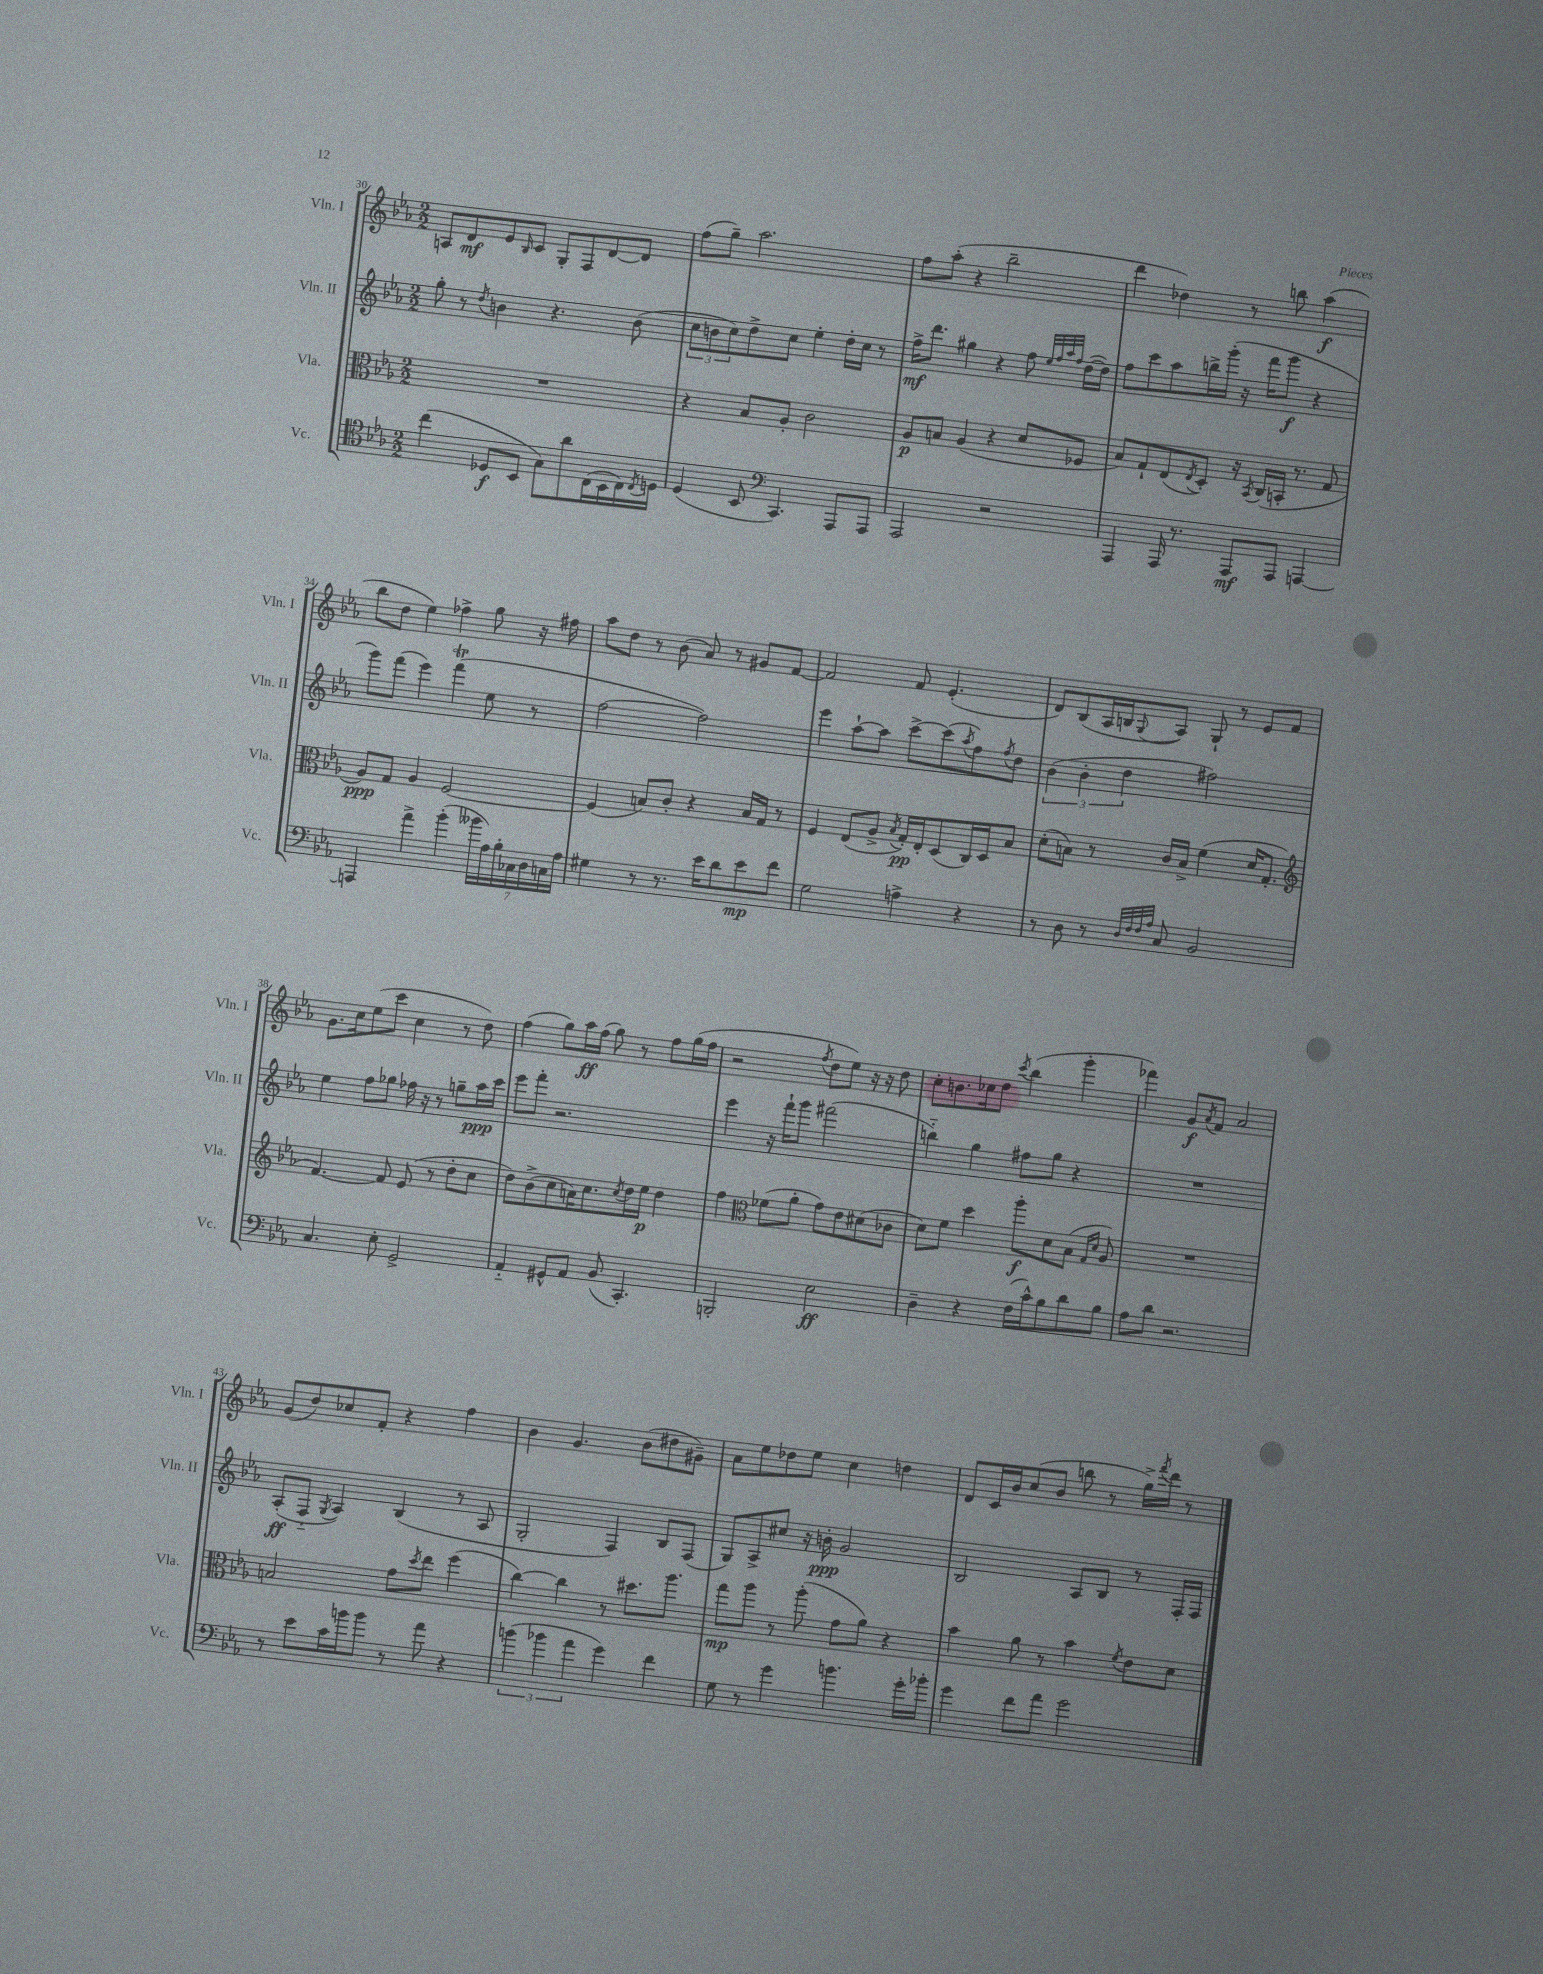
<<
\new StaffGroup <<
\new Staff = "s0" \with { instrumentName = "Vln. I" shortInstrumentName = "Vln. I" } {
    \clef treble \key ees \major \numericTimeSignature \time 2/2
    a8 d'8\mf ees'8 \grace { bes16 } c'8 g8-. f8 d'8~ d'8 |
    f''8( g''8--) aes''2. |
    f''8 aes''8-.( r4 bes''2-- |
    d'''4 des''4) r8 b''8 aes''4\f( |
    bes''8 d''8 ees''4) fes''4-> g''8 r16 fis''16 |
    aes''8 d''8 r8 bes'8( aes'8) r8 gis'8 f'8~ |
    f'2 f'8 ees'4.-.( |
    d'8) bes8( aes16 b16 \appoggiatura { g8 } aes8) g8-! r8 ees'8 f'8 |
    g'8. c''16 ees''8( c'''8 c''4 r8 d''8) |
    f''4( g''8) aes''16\ff f''16( g''8) r8 f''8 g''16( f''16 |
    r2 \acciaccatura { f''8 } d''8 ees''8) r16 r16 d''8 |
    c''8-. b'8. ces''16 d''8 \acciaccatura { c'''8 } bes''4( g'''4-. |
    fes'''4) g'8\f \acciaccatura { aes'8 } f'8 aes'2 |
    g'8( d''8) ces''8 f'8-. r4 f''4 |
    bes'4 g'4. bes'8( dis''8 gis'8--) |
    aes'8 ees''8 des''8 ees''8 c''4 d''4 |
    d'8 c'16 bes'16 c''8( bes'8 b''8 r8 g''16->) \acciaccatura { f'''8 } d'''16 r8 \bar "|." |
}
\new Staff = "s1" \with { instrumentName = "Vln. II" shortInstrumentName = "Vln. II" } {
    \clef treble \key ees \major \numericTimeSignature \time 2/2
    g''8-. r8 \acciaccatura { d''8 } b'4 r4. b'8( |
    \tuplet 3/2 { c''8 b'8 c''8) } d''8-> c''8 ees''4-. d''16-. c''16 r8 |
    f''16->\mf d'''8. gis''4 r4 f''8 \grace { ees''32 f''32 aes''32 f''32 } d''16~( d''16) |
    f''8 c'''8 aes''8 b''16-> g'''16-.( r16 f'''16 g'''8\f r4 |
    g'''8) f'''8( ees'''4) f'''4\trill( ees''8 r8 |
    f''2~ f''2) |
    ees'''4 aes''8~-! aes''8 c'''8~-> c'''8( \acciaccatura { aes''8 } f''8) \acciaccatura { f''8 } d''8 |
    \tuplet 3/2 { bes'4( bes'4-. d''4 } fis''2) |
    ees''4 f''8 ges''8 fes''16 r16 r8 g''8-- aes''16\ppp c'''16 |
    ees'''8 f'''8-. r2. |
    ees'''4 r16 f'''16-! g'''8 fis'''2( |
    b''4-_) g''4 fis''8 g''8 r4 |
    R1 |
    aes8-.\ff( f8-_ \acciaccatura { g8 } aes4) bes4( r8 aes8 |
    g2-. f4) bes8 f8( |
    g8) aes8-> cis''8 r16 b'16-.\ppp g'2 |
    bes2 aes8 bes8 r8 f16-. f16 \bar "|." |
}
\new Staff = "s2" \with { instrumentName = "Vla." shortInstrumentName = "Vla." } {
    \clef alto \key ees \major \numericTimeSignature \time 2/2
    R1 |
    r4 bes8 aes8-. c'2 |
    aes8\p b8 aes4( r4 d'8 fes8 |
    bes8) g8-! ees8( \acciaccatura { ees8 } d8-.) r16 \acciaccatura { bes,8 } c16( b,16-. r8. g8 |
    aes8\ppp) g8 aes4 f2~ |
    f4( b8) c'8-. r4 b16 g16 r8 |
    f4 ees8( aes8-> \acciaccatura { bes8 } g16-.\pp) ees16-. d8( c16) d16 bes8 |
    d'8-.( b8) r8 c'16 b16-> f'4( d'16 g8.-. |
    \clef treble f'4.~) f'8 ees'8( r8 d''8-. c''8 |
    d''8) bes'8->( c''8 a'16) c''8. \acciaccatura { c''8 } d''16 ees''16\p d''4 |
    f''4 \clef alto fes'8( aes'8-. g'8) ees'8 dis'8( ces'8 |
    d'8) f'8 d''4 aes''8-.\f d'8 bes8( \grace { g16 d'16 } aes8) |
    R1 |
    b2 g'8 \acciaccatura { d''8 } ees''8 f''4( |
    c''4~) c''4 r8 dis''8. aes''8. |
    g''8\mp aes''8 r8 aes''8-.( g'8 aes'8) r4 |
    bes'4 aes'8 r8 bes'4 \acciaccatura { f'8 } ees'8 d'8 \bar "|." |
}
\new Staff = "s3" \with { instrumentName = "Vc." shortInstrumentName = "Vc." } {
    \clef tenor \key ees \major \numericTimeSignature \time 2/2
    c''4( des8\f bes,8 g8) aes'8 c16( bes,16 c16) \acciaccatura { c8 } d16 |
    d4( bes,8 \clef bass c,4.) aes,,8 aes,,8 |
    aes,,2 r2 |
    aes,,4 aes,,16 r8. aes,,8\mf aes,,8 a,,4~ |
    a,,4 aes'4-> bes'4-.( \tuplet 7/4 { beses'16 aes16) bes16-. ces16 d16 c16 aes16 } |
    gis4 r8 r8. ees'16 d'8 ees'8\mp f'8 |
    g2 a4-> r4 |
    r8 d8 r8 \grace { d32 f32 f32 aes32 } c8 bes,2 |
    c4. ees8-. g,2-> |
    aes,4-_ gis,8-^ aes,8 bes,8( c,4.-.) |
    b,,2-. ees2\ff |
    d4-- r4 f16( c'16-^) bes8 d'8 bes8 |
    aes8 d'8 r2. |
    r8 ees'8 c'16 b'16 b'8 r8 aes'8 r4 |
    \tuplet 3/2 { b'4( bes'4 aes'4 } g'4) f'4 |
    g8 r8 g'4 b'4. g'16-. bes'16-. |
    g'4 f'8 aes'8 g'2 \bar "|." |
}
>>
>>
\layout { \context { \Score currentBarNumber = #30 } }
